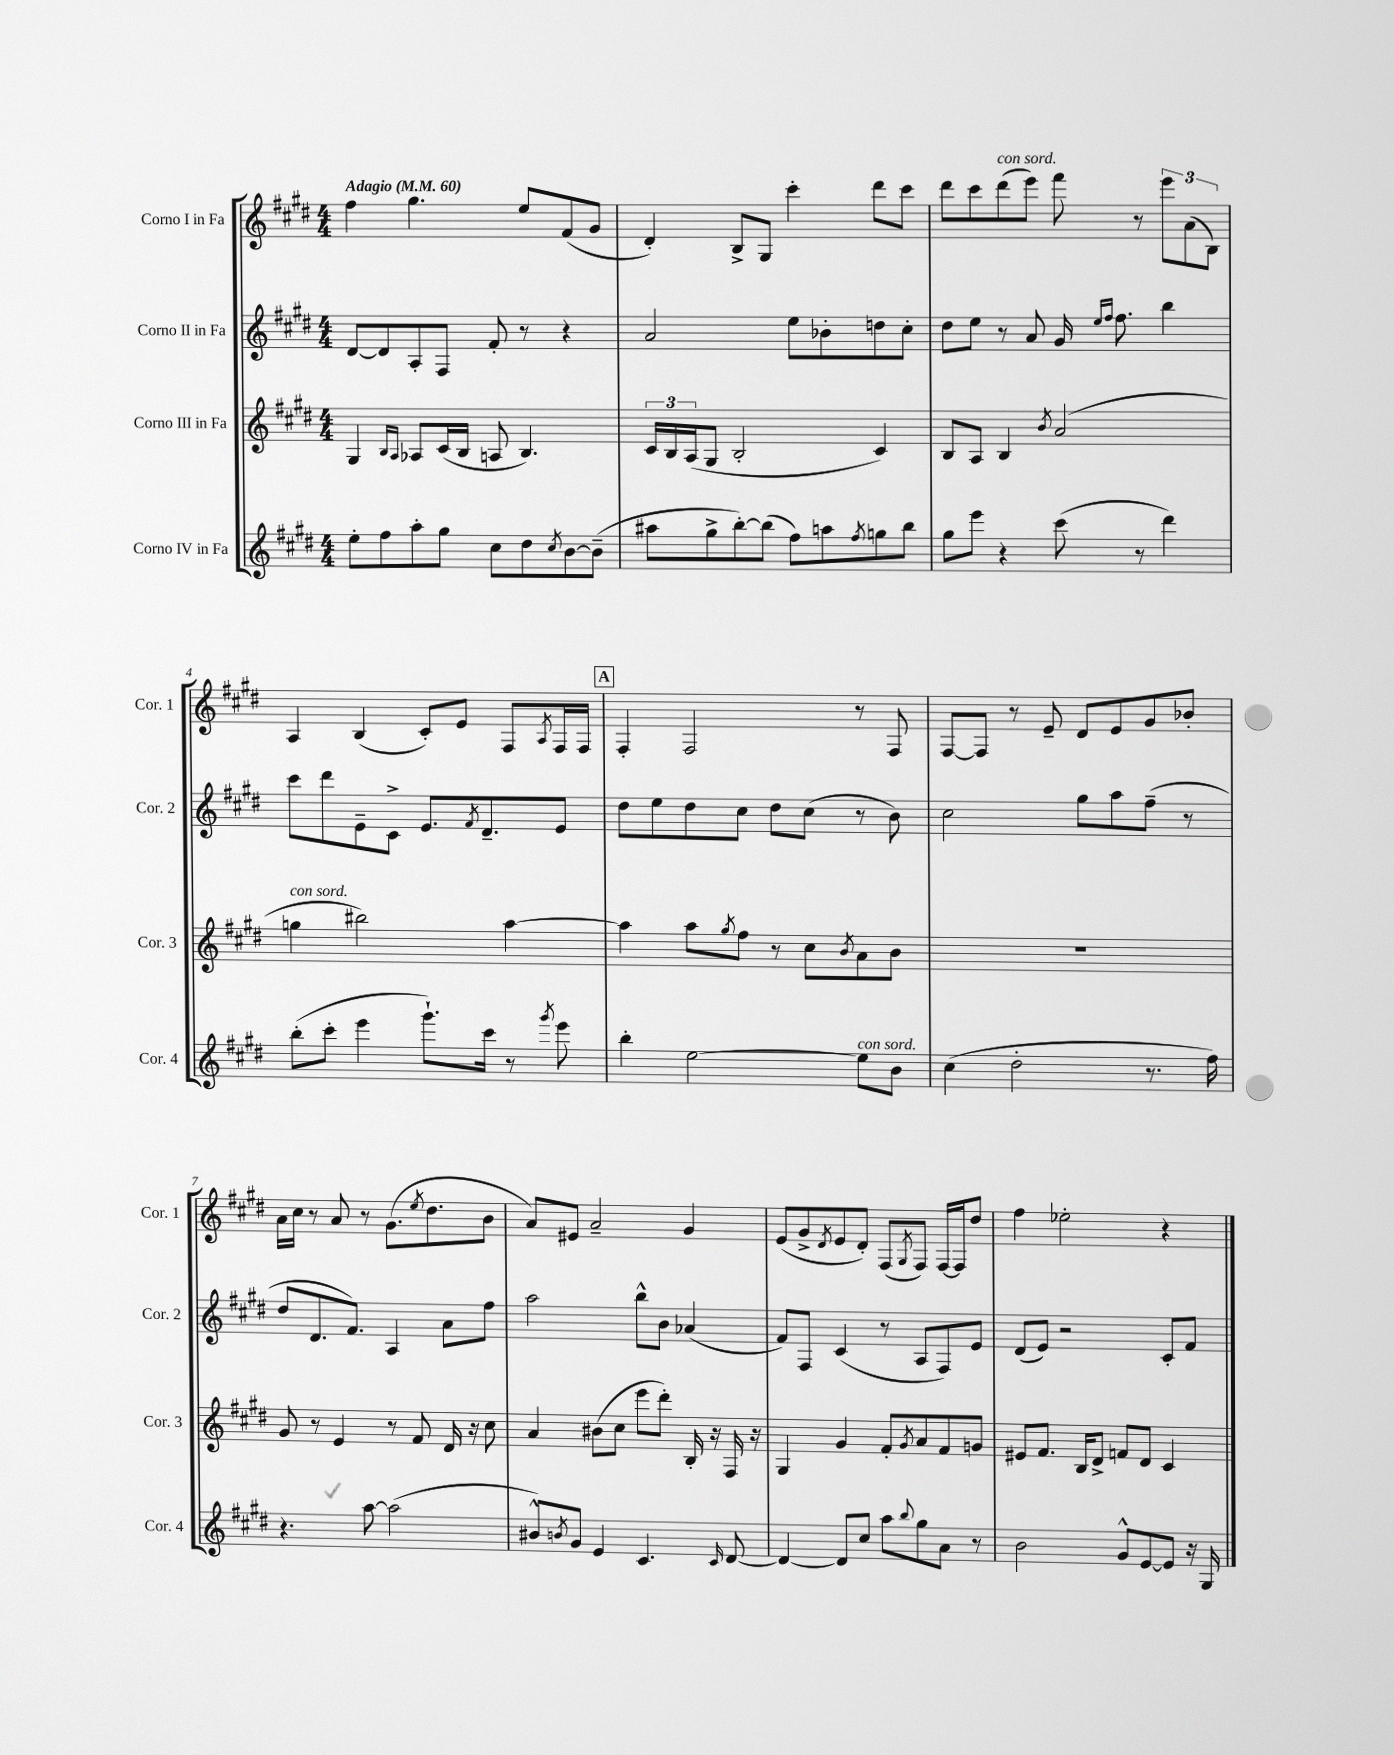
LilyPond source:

<<
\new StaffGroup <<
\new Staff = "s0" \with { instrumentName = "Corno I in Fa" shortInstrumentName = "Cor. 1" } {
    \clef treble \key e \major \numericTimeSignature \time 4/4 \tempo "Adagio" 4 = 60
    fis''4 gis''4. e''8 fis'8( gis'8 |
    dis'4-.) b8-> gis8 cis'''4-. dis'''8 cis'''8 |
    dis'''8 cis'''8 dis'''8^\markup { \italic "con sord." }( e'''8) fis'''8 r8 \tuplet 3/2 { e'''8 a'8( b8) } |
    a4 b4( cis'8-.) e'8 fis8 \acciaccatura { a8 } fis16 fis16 |
    \mark \markup { \box "A" } fis4-. fis2 r8 fis8 |
    fis8~ fis8 r8 e'8-- dis'8 e'8 gis'8 bes'8-. |
    a'16 cis''16 r8 a'8 r8 gis'8.( \acciaccatura { e''8 } dis''8. b'8 |
    a'8) eis'8 a'2-- gis'4 |
    e'8( gis'8-> \acciaccatura { dis'8 } e'8 dis'8-.) fis8( \acciaccatura { gis8 } fis8) fis16~ fis16 dis''8 |
    fis''4 ees''2-. r4 \bar "|." |
}
\new Staff = "s1" \with { instrumentName = "Corno II in Fa" shortInstrumentName = "Cor. 2" } {
    \clef treble \key e \major \numericTimeSignature \time 4/4
    dis'8~ dis'8 a8-. fis8 fis'8-. r8 r4 |
    a'2 e''8 bes'8-. d''8 cis''8-. |
    dis''8 e''8 r8 a'8 gis'16 \grace { e''16 fis''16 } fis''8. b''4 |
    cis'''8 dis'''8 e'8-- cis'8-> e'8. \acciaccatura { fis'8 } dis'8.-- e'8 |
    \mark \markup { \box "A" } dis''8 e''8 dis''8 cis''8 dis''8 cis''8( r8 b'8) |
    cis''2 gis''8 a''8 fis''8--( r8 |
    dis''8 dis'8. fis'8.) a4 a'8 fis''8 |
    a''2 b''8-^ b'8 aes'4( |
    fis'8) fis8 cis'4( r8 a8 fis8) e'8 |
    dis'8( e'8) r2 cis'8-. fis'8 \bar "|." |
}
\new Staff = "s2" \with { instrumentName = "Corno III in Fa" shortInstrumentName = "Cor. 3" } {
    \clef treble \key e \major \numericTimeSignature \time 4/4
    gis4 \grace { b16 a16 } aes8 cis'16( b16 a8 b4.) |
    \tuplet 3/2 { cis'16 b16 a16( } gis8 b2-. cis'4) |
    b8 a8 b4 \acciaccatura { b'8 } a'2( |
    g''4^\markup { \italic "con sord." } bis''2) a''4~ |
    \mark \markup { \box "A" } a''4 a''8 \acciaccatura { gis''8 } fis''8 r8 cis''8 \acciaccatura { b'8 } a'8 b'8 |
    R1 |
    gis'8 r8 e'4 r8 fis'8 dis'16 r16 cis''8 |
    a'4 bis'8( cis''8 e'''8 dis'''8-.) b16-. r16 fis16 r16 |
    gis4 gis'4 fis'8-. \acciaccatura { gis'8 } a'8 fis'8 g'8 |
    eis'8 fis'8. b16 dis'8-> f'8 dis'8 cis'4 \bar "|." |
}
\new Staff = "s3" \with { instrumentName = "Corno IV in Fa" shortInstrumentName = "Cor. 4" } {
    \clef treble \key e \major \numericTimeSignature \time 4/4
    e''8-. fis''8 a''8-. gis''8 cis''8 dis''8 \acciaccatura { cis''8 } b'8~ b'8--( |
    ais''8 gis''8-> b''8~-.) b''8( fis''8) a''8 \acciaccatura { fis''8 } g''8 b''8 |
    gis''8 e'''8 r4 cis'''8( r8 dis'''4) |
    b''8-.( cis'''8-. e'''4 gis'''8.-!) cis'''16 r8 \acciaccatura { gis'''8 } e'''8 |
    \mark \markup { \box "A" } b''4-. e''2~ e''8^\markup { \italic "con sord." } b'8 |
    cis''4( dis''2-. r8. fis''16) |
    r4. a''8~ a''2( |
    bis'8-^) \acciaccatura { b'8 } gis'8 e'4 cis'4. \grace { cis'16 } dis'8~ |
    dis'4~ dis'8 cis''8 a''8 \appoggiatura { b''8 } gis''8 a'8 r8 |
    b'2 gis'8-^ e'8~ e'8 r16 gis16 \bar "|." |
}
>>
>>
